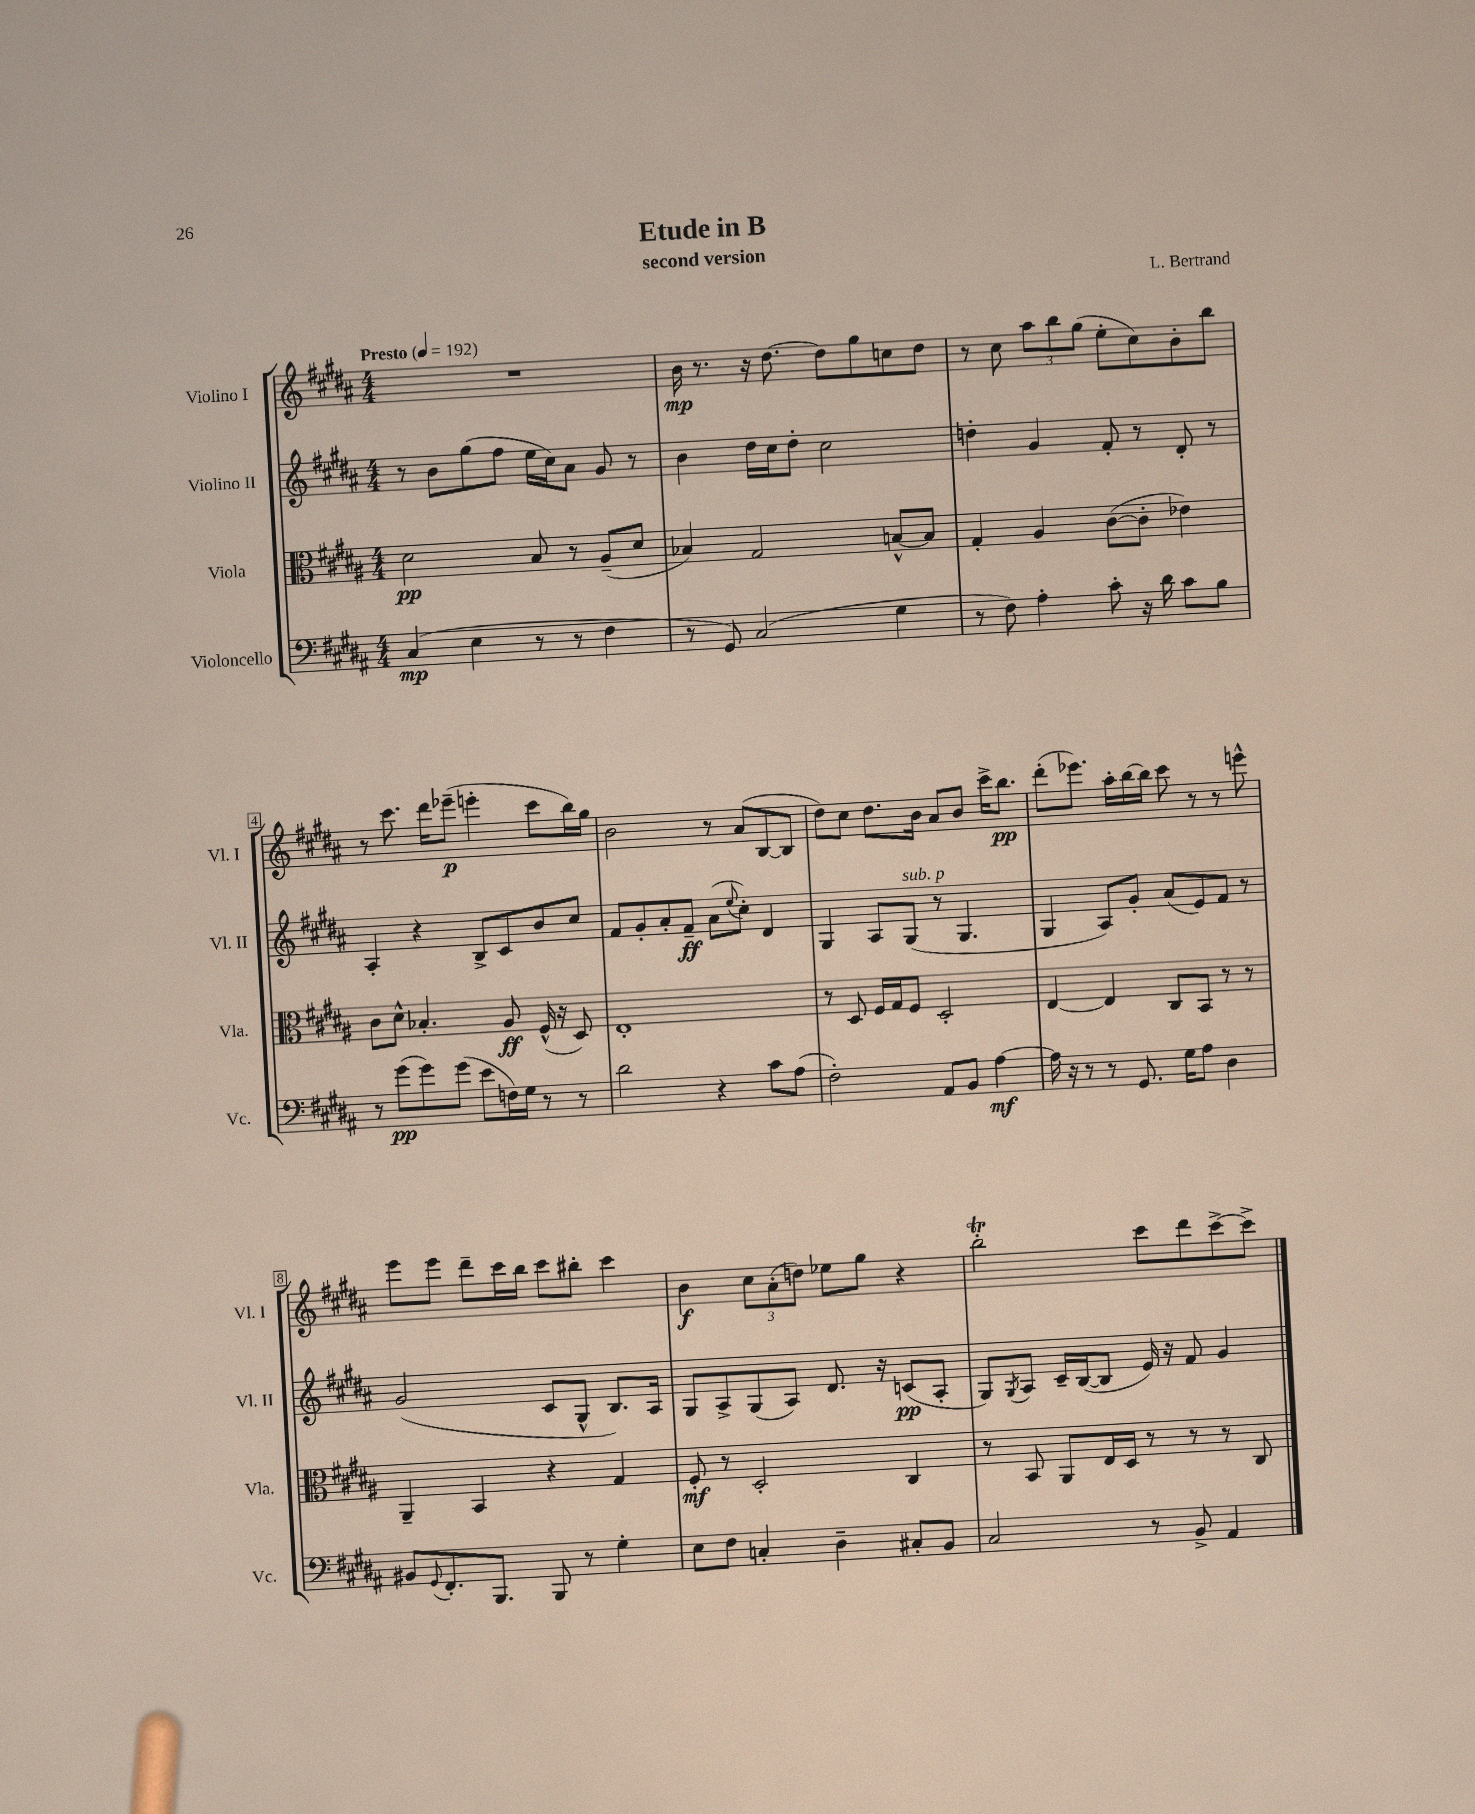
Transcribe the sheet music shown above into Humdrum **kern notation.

**kern	**dynam	**kern	**dynam	**kern	**dynam	**kern	**dynam
*part4	*part4	*part3	*part3	*part2	*part2	*part1	*part1
*staff4	*staff4	*staff3	*staff3	*staff2	*staff2	*staff1	*staff1
*I"Violoncello	*	*I"Viola	*	*I"Violino II	*	*I"Violino I	*
*I'Vc.	*	*I'Vla.	*	*I'Vl. II	*	*I'Vl. I	*
*clefF4	*	*clefC3	*	*clefG2	*	*clefG2	*
*k[f#c#g#d#a#]	*	*k[f#c#g#d#a#]	*	*k[f#c#g#d#a#]	*	*k[f#c#g#d#a#]	*
*M4/4	*	*M4/4	*	*M4/4	*	*M4/4	*
*MM192	*	*MM192	*	*MM192	*	*MM192	*
=1	=1	=1	=1	=1	=1	=1	=1
!	!	!	!	!	!	!LO:TX:a:B:t=Presto	!
(4C#/	mp	2d#\	pp	8r	.	1r	.
.	.	.	.	8b\L	.	.	.
4E\	.	.	.	(8gg#\	.	.	.
.	.	.	.	8ff#\J	.	.	.
8r	.	8B/	.	16ee\LL	.	.	.
.	.	.	.	16cc#\J)	.	.	.
8r	.	8r	.	8a#\J	.	.	.
4F#\	.	(8A#~/L	.	8g#/	.	.	.
.	.	8d#/J	.	8r	.	.	.
=2	=2	=2	=2	=2	=2	=2	=2
8r	.	4B-X/)	.	4b\	.	16b\	mp
.	.	.	.	.	.	8.r	.
8GG#/)	.	.	.	.	.	.	.
(2C#/	.	2G#/	.	16dd#\LL	.	16r	.
.	.	.	.	16cc#\J	.	[8.dd#\	.
.	.	.	.	8dd#'\J	.	.	.
.	.	.	.	2cc#\	.	8dd#\L]	.
.	.	.	.	.	.	8gg#\	.
4G#\	.	[8Bn^^/L	.	.	.	8ccn\	.
.	.	8B/J]	.	.	.	8dd#\J	.
=3	=3	=3	=3	=3	=3	=3	=3
8r	.	4G#'/	.	4ddn'\	.	8r	.
8F#\)	.	.	.	.	.	8cc#\	.
4A#'\	.	4A#/	.	4g#/	.	12aa#\L	.
.	.	.	.	.	.	12bb\	.
.	.	.	.	.	.	(12gg#\J	.
8c#'\	.	([8c#\L	.	8f#'/	.	8ee'\L	.
16r	.	8c#'\J]	.	8r	.	8cc#\)	.
16d#\	.	.	.	.	.	.	.
8c#\L	.	4e-X\)	.	8d#'/	.	8b'\	.
8B\J	.	.	.	8r	.	8bb\J	.
!!LO:LB:g=z
=4	=4	=4	=4	=4	=4	=4	=4
8r	.	8c#\L	.	4A#'/	.	8r	.
(8g#\L	pp	8d#^^\J	.	.	.	8.ccc#\	.
8g#\)	.	4.B-X'/	.	4r	.	.	.
.	.	.	.	.	.	16ddd#\KL	.
(8g#\J	.	.	.	.	.	(8eee-X~\J	p
8e\L	.	.	.	8B^/L	.	4eeen'\	.
16Fn\L)	.	8A#/	ff	8c#/	.	.	.
16G#\JJ	.	.	.	.	.	.	.
8r	.	(16F#^^/	.	8b/	.	8ccc#\L	.
.	.	16r	.	.	.	.	.
8r	.	8D#/)	.	8cc#/J	.	16bb\L)	.
.	.	.	.	.	.	16gg#\JJ	.
=5	=5	=5	=5	=5	=5	=5	=5
2d#\	.	1E'	.	8f#/L	.	2b\	.
.	.	.	.	8g#'/	.	.	.
.	.	.	.	8a#'/	.	.	.
.	.	.	.	8f#~/J	ff	.	.
4r	.	.	.	(8a#\L	.	8r	.
.	.	.	.	8qqee/	.	.	.
.	.	.	.	8cc#'\J)	.	(8a#/L	.
8c#\L	.	.	.	4d#/	.	[8B/	.
(8A#\J	.	.	.	.	.	8B/J]	.
=6	=6	=6	=6	=6	=6	=6	=6
2F#'\)	.	8r	.	4G#/	.	8dd#\L)	.
.	.	8D#/	.	.	.	8cc#\J	.
.	.	16F#/LL	.	8A#/L	.	8.dd#\L	.
.	.	16G#/J	.	.	.	.	.
!	!	!	!	!LO:TX:a:i:t=sub. p	!	!	!
.	.	8F#/J	.	(8G#/J	.	.	.
.	.	.	.	.	.	16b\Jk	.
8AA#/L	.	2D#'/	.	8r	.	8a#/L	.
8BB/J	.	.	.	4.G#/	.	8b/J	.
[4A#\	mf	.	.	.	.	16ccc#^\KL	.
.	.	.	.	.	.	8.bb\J	pp
=7	=7	=7	=7	=7	=7	=7	=7
16A#\]	.	[4E/	.	4G#/	.	(8ddd#'\L	.
16r	.	.	.	.	.	.	.
8r	.	.	.	.	.	8.eee-X\J)	.
8r	.	4E/]	.	8A#/L)	.	.	.
.	.	.	.	.	.	16aa#'\LL	.
8.GG#/	.	.	.	8g#'/J	.	[16bb\	.
.	.	.	.	.	.	16bb\JJ]	.
.	.	8C#/L	.	(8a#/L	.	8ccc#\	.
16G#\KL	.	.	.	.	.	.	.
8A#\J	.	8BB/J	.	8e/)	.	8r	.
4D#\	.	8r	.	8f#/J	.	8r	.
.	.	8r	.	8r	.	8eeen^^\	.
!!LO:LB:g=z
=8	=8	=8	=8	=8	=8	=8	=8
8BB#X/L	.	4AA#~/	.	(2g#/	.	8eee\L	.
8qqGG#/	.	.	.	.	.	.	.
8.FF#'/	.	.	.	.	.	8eee\J	.
.	.	4BB/	.	.	.	8ddd#~\L	.
8.BBB/J	.	.	.	.	.	.	.
.	.	.	.	.	.	16ccc#\L	.
.	.	.	.	.	.	16bb\JJ	.
8BBB/	.	4r	.	8c#/L	.	8ccc#\L	.
8r	.	.	.	8G#^^/J	.	8bb#X'\J	.
4G#'\	.	4G#/	.	8.B/L)	.	4ccc#\	.
.	.	.	.	16A#/Jk	.	.	.
=9	=9	=9	=9	=9	=9	=9	=9
8E\L	.	8F#'/	mf	8G#/L	.	4b\	f
8F#\J	.	8r	.	8A#^/	.	.	.
4Cn'/	.	2D#'/	.	(8G#/	.	12cc#\L	.
.	.	.	.	.	.	(12a#'\	.
.	.	.	.	8A#/J)	.	.	.
.	.	.	.	.	.	12ddn\J)	.
4D#~\	.	.	.	8.d#/	.	8ee-X\L	.
.	.	.	.	.	.	8gg#\J	.
.	.	.	.	16r	.	.	.
8C#X'/L	.	4C#/	.	(8cn/L	pp	4r	.
8BB/J	.	.	.	8A#'/J	.	.	.
=10	=10	=10	=10	=10	=10	=10	=10
2C#/	.	8r	.	8G#/L)	.	2bbT'\	.
.	.	.	.	8qG#/	.	.	.
.	.	8BB/	.	8A#/J	.	.	.
.	.	8AA#/L	.	16c#~/LL	.	.	.
.	.	.	.	([16B/J	.	.	.
.	.	16E/L	.	8B/J]	.	.	.
.	.	16D#/JJ	.	.	.	.	.
8r	.	8r	.	16e/)	.	8ccc#\L	.
.	.	.	.	16r	.	.	.
8BB^/	.	8r	.	8f#/	.	8ddd#\	.
4AA#/	.	8r	.	4g#/	.	[8ccc#^\	.
.	.	8C#/	.	.	.	8ccc#^\J]	.
==	==	==	==	==	==	==	==
*-	*-	*-	*-	*-	*-	*-	*-
